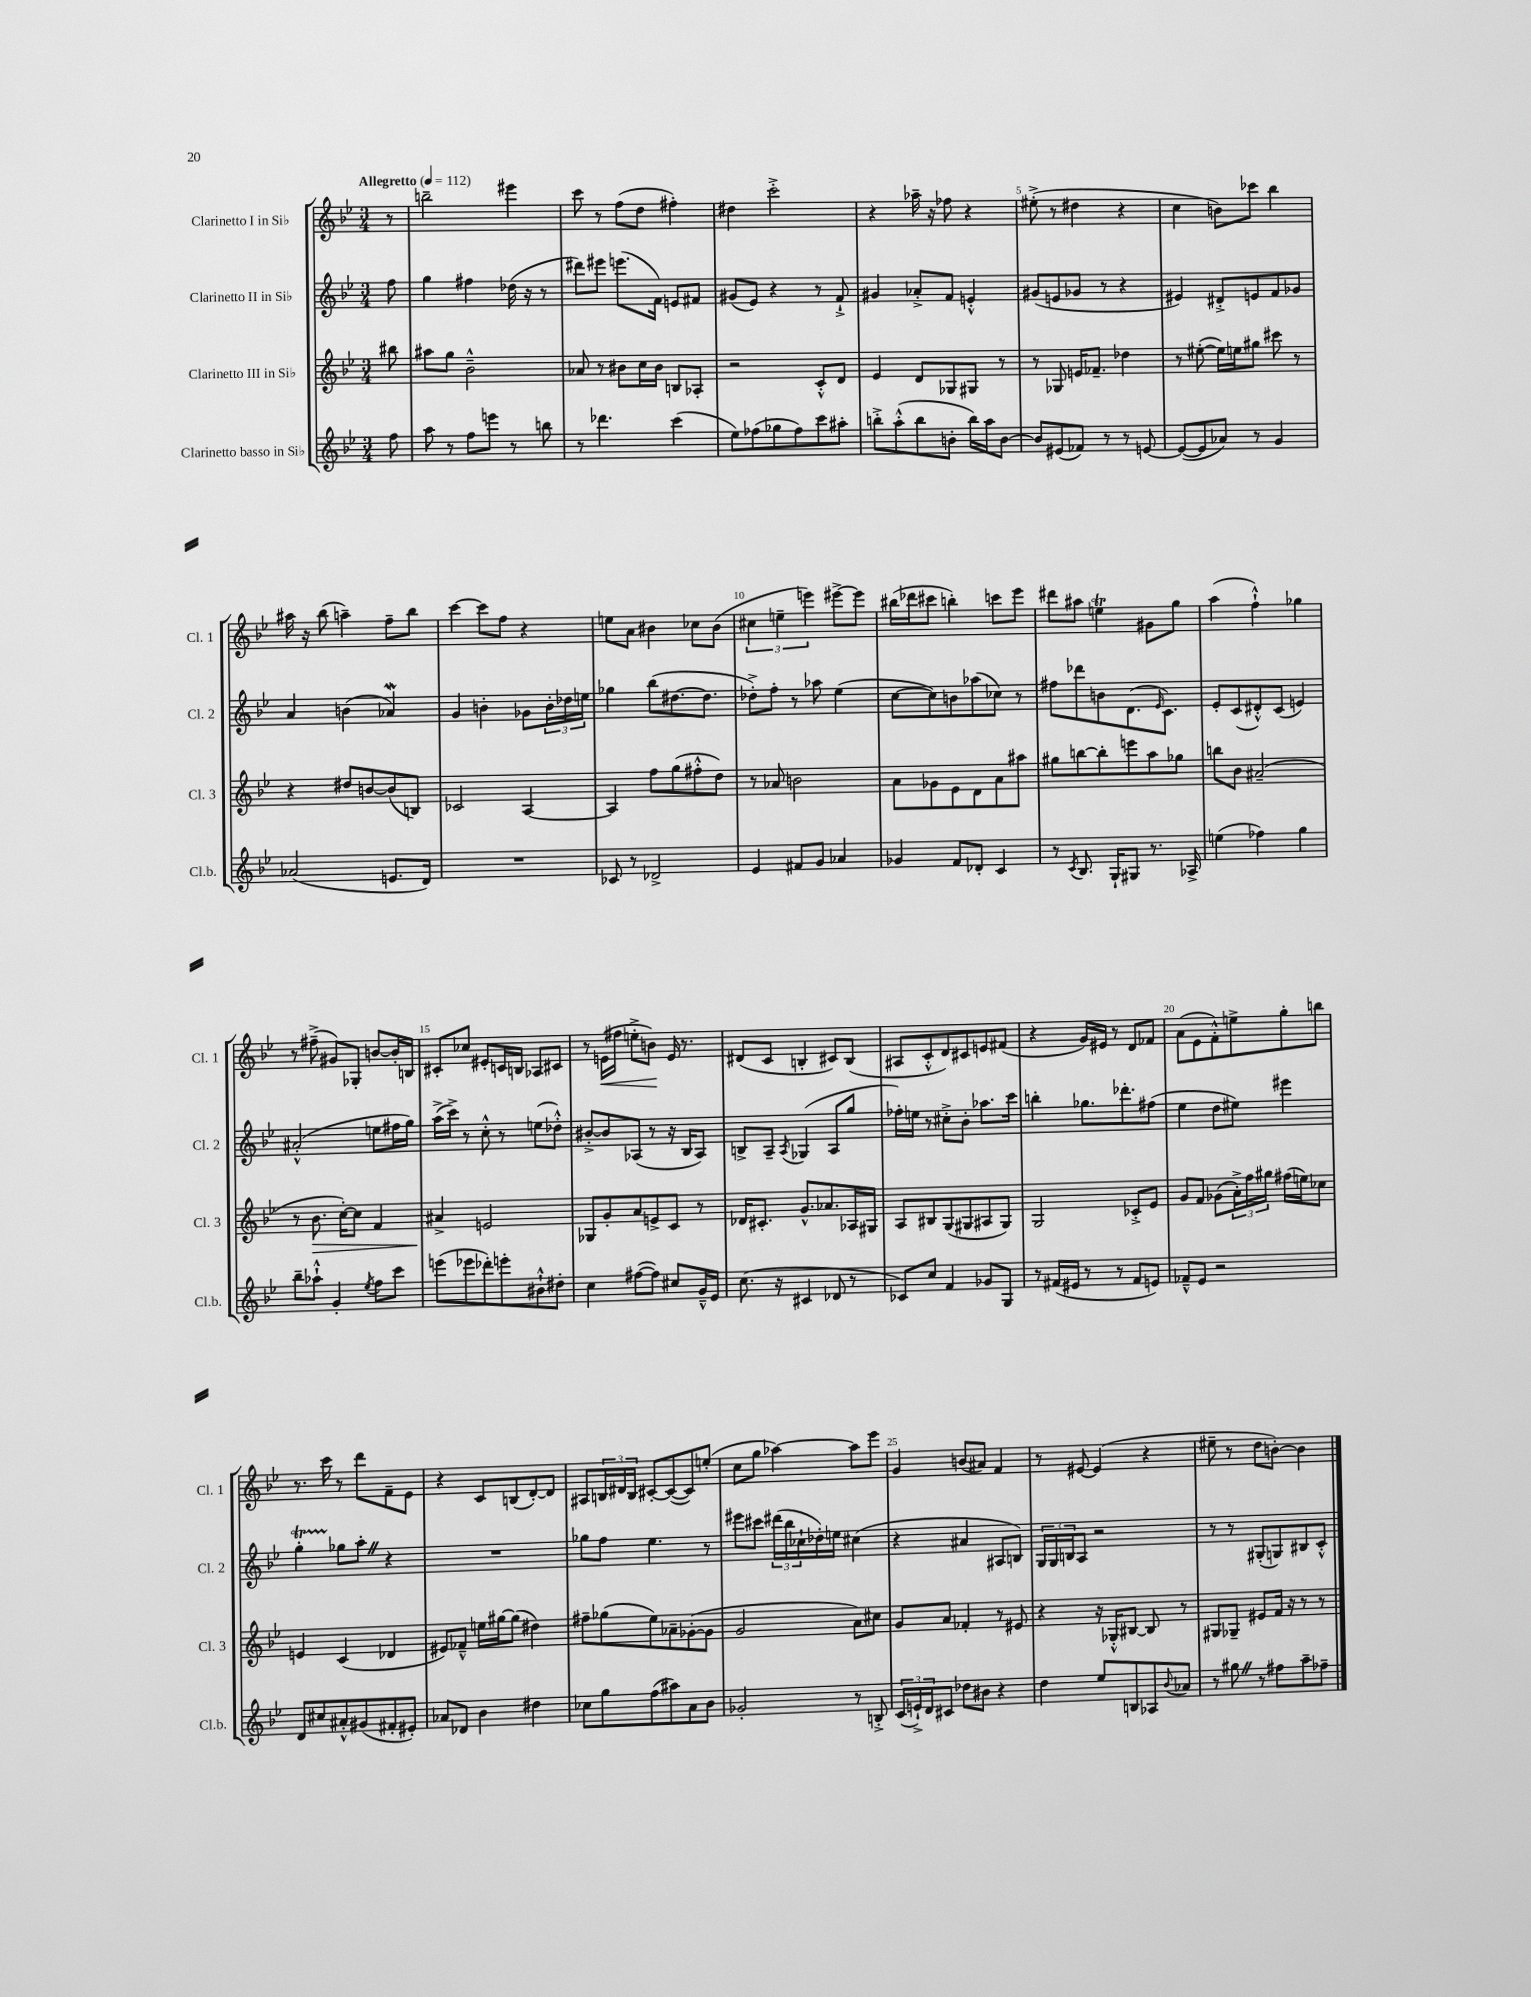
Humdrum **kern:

**kern	**kern	**kern	**kern
*staff4	*staff3	*staff2	*staff1
*clefG2	*clefG2	*clefG2	*clefG2
*k[b-e-]	*k[b-e-]	*k[b-e-]	*k[b-e-]
*M3/4	*M3/4	*M3/4	*M3/4
*MM112	*MM112	*MM112	*MM112
8ff	8bb#	8ff	8r
=	=	=	=
8aa	8aa#	4gg	2bb~
8r	8gg	.	.
8ff	2b-~^^	4ff#	.
8eee	.	.	.
8r	.	(16dd-	4eee#
.	.	16r	.
8bb	.	8r	.
=	=	=	=
8r	8a-	8ddd#)	8ccc
4.ddd-	8r	8eee#	8r
.	8b#	(8.eee	(8ff
.	16cc	.	8dd
.	16b#	16f)	.
(4ccc	8B	8e	4ff#')
.	8A-'	8f#	.
=	=	=	=
8ee-)	2r	(8g#	4dd#
(8ff-	.	8e-)	.
8gg-	.	4r	2ccc'^
8ff-)	.	.	.
8ccc	8c'^^	8r	.
8aa#'	8d	8f`^	.
=	=	=	=
8bb'^	4e-	4g#	4r
(8aa'^^	.	.	.
8bb	8d	8a-'^	16aa-~
.	.	.	16r
8b'	8G-	8f	8ff-
16bb)	8G#	4e'^^	4r
16aa	.	.	.
[8b	8r	.	.
=	=	=	=
8b]	8r	(8g#	(8ee#'^
(8e#	8G-	8e	8r
8f-)	16e	8g-	4dd#
.	8.f-~	.	.
8r	.	8r	.
8r	4dd-	4r	4r
[8e	.	.	.
=	=	=	=
(8e_	8r	4e#)	4cc
8e]	([8ee#'	.	.
8a-)	16ee#])	8d#'^	8b)
.	16ee	.	.
8r	8gg#	8e	8ccc-
4g	8ccc#	8f	4bb-
.	8r	8g-	.
=	=	=	=
(2a-	4r	4a	16aa#
.	.	.	16r
.	.	.	(8bb-
.	8dd#	(4b	4aa~)
.	[8b	.	.
8.e	(8b]	4a-)	8ff~
.	8B)	.	8bb-
16d)	.	.	.
=	=	=	=
2.r	2c-	4g	[4ccc
.	.	4b'	8ccc]
.	.	.	8ff
.	[4A	8g-	4r
.	.	24b'	.
.	.	24dd-	.
.	.	24ee	.
=	=	=	=
8c-	4A]	4gg-	8ee
8r	.	.	8a
2d-^	8ff	(8bb-	4b#
.	(8gg	[8.dd#	.
.	8ff#'^^	.	8cc-
.	.	8.dd#]	.
.	8dd)	.	(8b#
=	=	=	=
4e-	8r	8dd-'^)	6cc#
.	8a-	8ff'	.
.	.	.	6ee~
8f#	2b	8r	.
.	.	.	6eee)
8g	.	8aa-	.
4a-	.	(4ee-	[8eee#^
.	.	.	8eee#]
=	=	=	=
4g-	8a	[8cc	(16bb#
.	.	.	16ddd-
.	8g-	8cc])	8ccc#
8f	8e-	8b	4bb')
8d-'	8d	(8aa-	.
4c	8a	8cc-)	8ccc
.	8aa#	8r	8eee-
=	=	=	=
8r	8gg#	8ff#	8ddd#
8qc	.	.	.
8.B-	[8bb	8ddd-	8aa#
.	8bb']	8b	4ee
16G`	.	.	.
8G#	8eee	(8.d	.
8.r	8aa	.	8g#
.	.	16qqe-	.
.	.	8.c)	.
.	8gg-	.	8gg
16A-^	.	.	.
=	=	=	=
(4ee	8bb	8e-'	(4aa
.	8b-	(8c	.
4ff-)	(2a#~	8d#'^^)	4ff`^^)
.	.	(8c	.
4gg	.	4e)	4gg-
=	=	=	=
8bb-~	8r	(2a#'^^	8r
8aa-`^^	8.b-	.	(8ff#~^
4g'	.	.	8g#)
.	[16cc')	.	.
.	8cc]	.	8G-'
8qee-	.	.	.
8ff	4f	8ee	[8b
8ccc	.	16ff#	16b']
.	.	16gg)	16B
=	=	=	=
(8eee	4a#^	(16aa^	8c#'
.	.	16ccc^)	.
8eee-	.	8r	8cc-
8ddd-')	2e	8cc'^^	8e#'
8eee'	.	8r	16c
.	.	.	16B
8b#`^^	.	(8ee	8A-
8dd#'	.	8dd-'^^)	8c#
=	=	=	=
4cc	8G-	[8b#'^	8r
.	8g'	8b#]	(16e
.	.	.	16ff#
([8ff#	8a	(8A-	8ee'^
8ff#])	8e^	8r	8b)
8cc#	8c	16r	16e
.	.	16B-	8.r
16g~^^	8r	8A-)	.
16e-	.	.	.
=	=	=	=
(8.cc	16d-	8B^	(8d#
.	8.c#'	.	.
.	.	8A~	8c
16r	.	.	.
.	.	8qA	.
4c#	8.g^^	(4G-	4B'
.	8.a-	.	.
8d-	.	8A	8c#)
8r	16A-	8gg	(8B
.	16G#	.	.
=	=	=	=
8c-)	8A	16ff-')	8A#
.	.	16ee	.
8cc	8B#	8r	8c'^^
4f	(8G	8cc#'^	8d)
.	8G#	8b-'	8c#
8g-	8A#	8.aa-	8e
8G	8G#)	.	(8f#
.	.	16ccc	.
=	=	=	=
8r	2G	4bb'	4r
(16f#	.	.	.
16e#	.	.	.
8r	.	8.gg-	16g)
.	.	.	16e#
8r	.	.	8r
.	.	8.ddd-'	.
8f#	8c-'^	.	8d
8e)	8e-	(8ff#	8f-
=	=	=	=
8f-~^^	8g	4ee-	(8a
8e-	8f	.	8e-
2r	(8g-	8dd	8f'^^)
.	24a'^)	8ee#)	8ee^
.	24ff	.	.
.	24gg#	.	.
.	(16ff#	4eee#	8gg'
.	16ee)	.	.
.	8cc-	.	8bb
=	=	=	=
8d	4e	4gg'	8.r
8cc#	.	.	.
.	.	.	16ccc
8a#'^^	(4c	8gg-	8r
(8g#	.	8aa'	8ddd
8f#'	4d-	4r	8f~
8e#')	.	.	8e-
=	=	=	=
8a-	8e#)	2.r	4r
8d-	8f-~^^	.	.
4b-	16ee	.	8c
.	[16gg#	.	.
.	(8gg#]	.	(8B
4dd#	4dd#)	.	[8d')
.	.	.	8d]
=	=	=	=
8cc-	8ff#~	8gg-	8A#
8gg	(8gg-	8ff	24B
.	.	.	24d#
.	.	.	24B
(8ff	8ee-)	4.ee-	[8c#'
8aa#)	8a-~	.	(8c#_
8a	([8g-'	.	8c#])
8b-	8g-]	8r	(8ee'
=	=	=	=
2g-'	2g	8eee#	8cc
.	.	8ccc#	8gg
.	.	(24ddd#	[4aa-)
.	.	24bb-	.
.	.	24cc-`	.
.	.	16dd-')	.
.	.	16ee	.
8r	8a)	(4cc#	8aa-]
8B'^	8cc#	.	8eee-
=	=	=	=
(24c	8g	4r	4g
24e`^)	.	.	.
24d	.	.	.
8c#	8a	.	.
8dd-	4f-'	4a#	(8b
8b#	.	.	8a#)
4r	8r	8A#	4f
.	8e#	8B)	.
=	=	=	=
4dd	4r	24G	8r
.	.	24G	.
.	.	24B	.
.	.	8A	[8e#
8ee-	16r	2r	(4e#]
.	16G-'^^	.	.
8B	[8B#	.	.
8A-	8B#]	.	4r
8qqb-	.	.	.
8a-	8r	.	.
=	=	=	=
8r	8G#	8r	8ee#~
8gg#	8G-~	8r	8r
8r	8e#	(8G#'	8dd
8ff#	16f	8G)	[8b')
.	16r	.	.
8aa~	8r	8B#	4b]
8ff-~	8r	8c'^^	.
==	==	==	==
*-	*-	*-	*-
